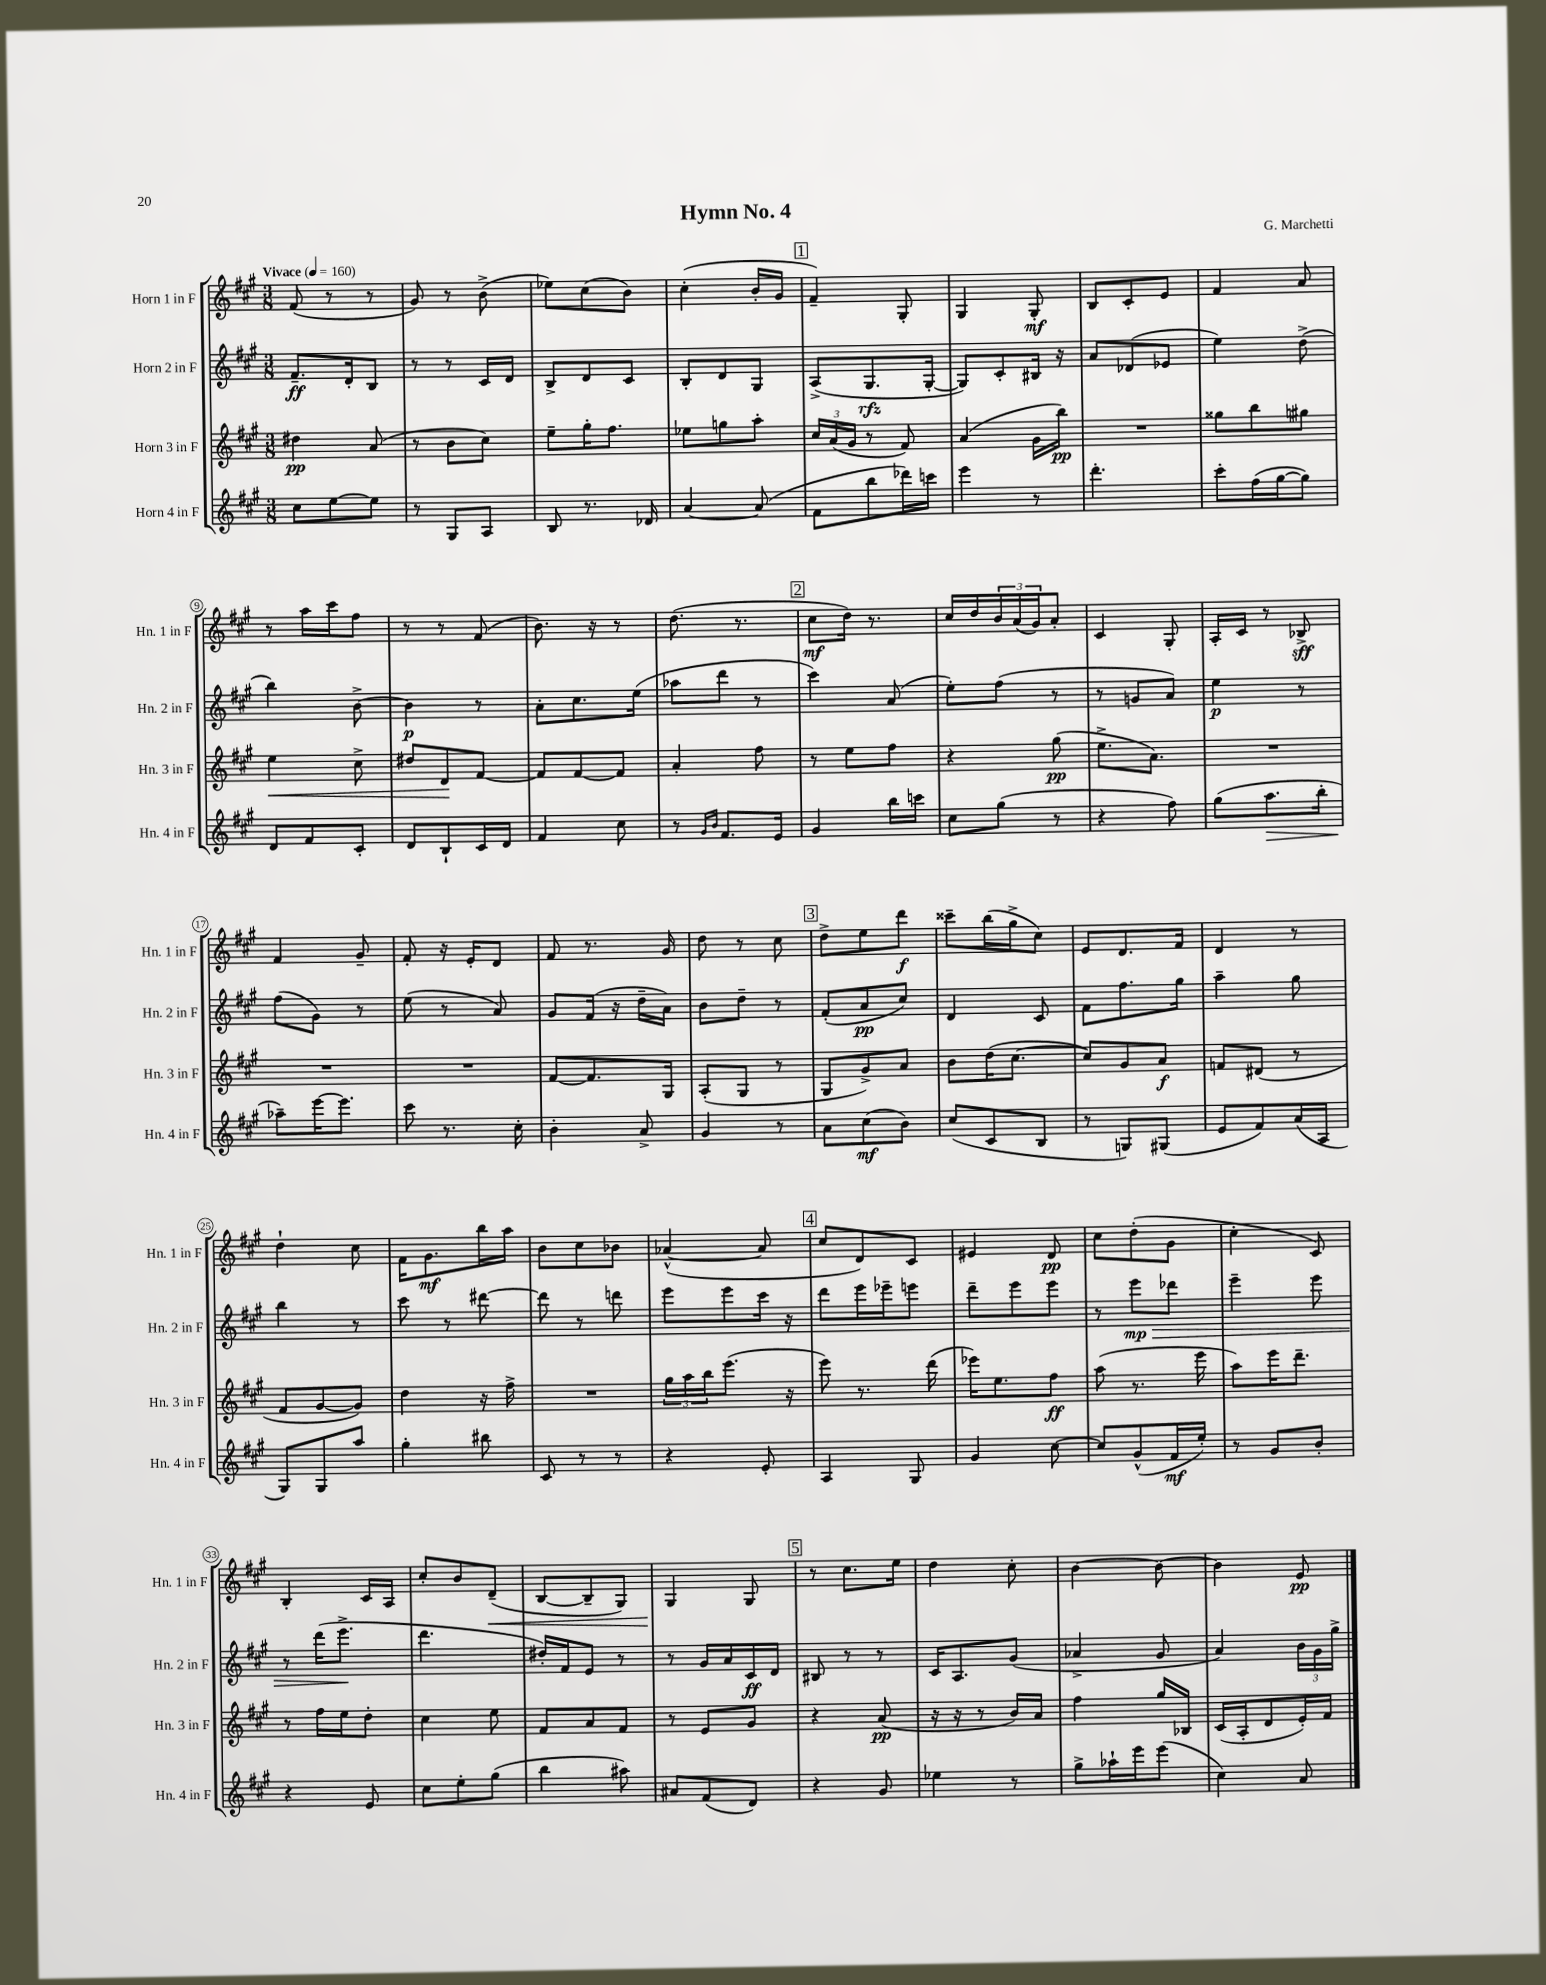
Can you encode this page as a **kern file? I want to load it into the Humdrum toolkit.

**kern	**kern	**kern	**kern
*staff4	*staff3	*staff2	*staff1
*clefG2	*clefG2	*clefG2	*clefG2
*k[f#c#g#]	*k[f#c#g#]	*k[f#c#g#]	*k[f#c#g#]
*M3/8	*M3/8	*M3/8	*M3/8
*MM160	*MM160	*MM160	*MM160
8cc#	4dd#	8.f#~	(8f#
[8ee	.	.	8r
.	.	16d'	.
8ee]	(8a	8B	8r
=	=	=	=
8r	8r	8r	8g#)
8G#	8b	8r	8r
8A	8cc#)	16c#	(8b^
.	.	16d	.
=	=	=	=
8B	8ee~	8B^	8ee-)
8.r	16gg#'	8d	(8cc#
.	8.ff#	.	.
.	.	8c#	8b)
16d-	.	.	.
=	=	=	=
[4a	8ee-	8B'	(4cc#'
.	8gg	8d	.
(8a]	8aa'	8G#	16b'
.	.	.	16g#
=	=	=	=
8f#	24cc#	(8A^	4f#~)
.	(24a	.	.
.	24g#	.	.
8bb	8r	8.G#	.
16ddd-)	8f#)	.	8G#'
16ccc	.	[16G#'	.
=	=	=	=
4eee	(4a	8G#])	4G#
.	.	8c#'	.
8r	16g#	16B#	8G#'
.	16bb)	16r	.
=	=	=	=
4.ddd'	4.r	8a	8B
.	.	(8d-	8c#'
.	.	8e-	8e
=	=	=	=
8ccc#'	8gg##	4ee)	4f#
(16ff#	8bb	.	.
[16gg#	.	.	.
8gg#])	8gg#	(8dd^	8a
=	=	=	=
8d	4ee	4bb)	8r
8f#	.	.	16aa
.	.	.	16ccc#
8c#'	8cc#^	[8b^	8ff#
=	=	=	=
8d	8dd#	4b]	8r
8B`	8d	.	8r
16c#	[8f#	8r	(8f#
16d	.	.	.
=	=	=	=
4f#	8f#]	8a'	8.b)
.	[8f#	8.cc#	.
.	.	.	16r
8cc#	8f#]	.	8r
.	.	(16ee	.
=	=	=	=
8r	4a'	8aa-	(8.dd
16qqg#	.	.	.
16qqb	.	.	.
8.f#	.	8ddd	.
.	.	.	8.r
.	8ff#	8r	.
16e	.	.	.
=	=	=	=
4g#	8r	4ccc#)	8cc#
.	8ee	.	16dd)
.	.	.	8.r
16bb	8ff#	(8a	.
16ccc	.	.	.
=	=	=	=
8cc#	4r	8ee')	16cc#
.	.	.	16dd
(8gg#	.	(8ff#	24b
.	.	.	(24a
.	.	.	24g#)
8r	(8gg#	8r	8a'
=	=	=	=
4r	8.ee^	8r	4c#
.	.	8g	.
.	8.a)	.	.
8ff#)	.	8a)	8G#'
=	=	=	=
(8gg#	4.r	4ee	16A'
.	.	.	16c#
8.aa	.	.	8r
.	.	8r	8B-^
16bb'	.	.	.
=	=	=	=
8aa-~)	4.r	(8ff#	4f#
[16eee	.	8g#)	.
8.eee]	.	.	.
.	.	8r	8g#~
=	=	=	=
8ccc#	4.r	(8ee	8f#'
8.r	.	8r	16r
.	.	.	16e'
.	.	8a)	8d
16cc#'	.	.	.
=	=	=	=
4b'	[8f#	8g#	8f#
.	8.f#]	(16f#	8.r
.	.	16r	.
8a^	.	16dd~	.
.	16G#	16a)	16g#
=	=	=	=
4g#	(8A'	8b	8dd
.	8G#	8dd~	8r
8r	8r	8r	8cc#
=	=	=	=
8a	8G#	(8f#'	8dd^
(8cc#	8g#^)	8a	8ee
8b)	8a	8cc#)	8ddd
=	=	=	=
(8cc#	8b	4d	8ccc##~
8c#	(16dd	.	(16bb
.	[8.cc#	.	16gg#^
8B	.	8c#	8cc#)
=	=	=	=
8r	8cc#])	8f#	8e
8G)	8g#	8.ff#	8.d
(8G#	8a	.	.
.	.	16gg#	16f#
=	=	=	=
8e	8f	4aa~	4d
8f#)	(8d#	.	.
(16a	8r	8gg#	8r
16A	.	.	.
=	=	=	=
8G#)	8f#	4bb	4dd`
8G#	[8g#	.	.
8aa	8g#])	8r	8cc#
=	=	=	=
4gg#'	4dd	8ccc#	16f#
.	.	.	8.g#
.	.	8r	.
8bb#	16r	[8ddd#	16bb
.	16ff#^	.	16aa
=	=	=	=
8c#	4.r	8ddd#]	8b
8r	.	8r	8cc#
8r	.	8ddd	8b-
=	=	=	=
4r	24gg#	8eee	([4a-^^
.	24aa	.	.
.	24bb	.	.
.	(8.eee	8eee	.
8e'	.	16ccc#	8a-]
.	16r	16r	.
=	=	=	=
4A	8eee)	8ddd	8cc#
.	8.r	16eee	8d)
.	.	16eee-~	.
8G#	.	8eee	8c#
.	(16ddd	.	.
=	=	=	=
4g#	16eee-)	8ddd~	4e#
.	8.ee	.	.
.	.	8eee	.
[8cc#	8ff#	8eee	8d
=	=	=	=
8cc#]	(8aa	8r	8cc#
(8g#^^	8.r	8eee	(8dd'
16f#	.	8ddd-	8g#
16ee')	16eee	.	.
=	=	=	=
8r	8aa)	4eee~	4cc#'
8g#	16eee	.	.
.	8.ddd~	.	.
8b'	.	8eee	8c#)
=	=	=	=
4r	8r	8r	4B'
.	16ff#	(16ddd	.
.	16ee	8.eee^	.
8e	8dd'	.	16c#
.	.	.	16A
=	=	=	=
8cc#	4cc#	4.ddd	8cc#'
8ee'	.	.	8b
(8gg#	8ee	.	(8d~
=	=	=	=
4bb	8f#	16dd#')	[8B
.	.	16f#	.
.	8a	8e	8B~]
8aa#)	8f#	8r	8G#)
=	=	=	=
8a#	8r	8r	4G#
(8f#	8e	16g#	.
.	.	16a	.
8d)	8g#	16c#	8G#
.	.	16d	.
=	=	=	=
4r	4r	8B#	8r
.	.	8r	8.cc#
8g#	(8a	8r	.
.	.	.	16ee
=	=	=	=
4ee-	16r	16c#	4dd
.	16r	8.A	.
.	8r	.	.
8r	16b)	(8g#	8cc#'
.	16a	.	.
=	=	=	=
8gg#^	4ff#	4a-^	[4b
16aa-`	.	.	.
16eee	.	.	.
(8eee	16gg#	8g#	8b_
.	16B-	.	.
=	=	=	=
4cc#)	(16c#	4a)	4b]
.	16A'	.	.
.	8d	.	.
8a	16e')	24b	8e
.	.	24g#	.
.	16f#	.	.
.	.	24gg#^	.
==	==	==	==
*-	*-	*-	*-
